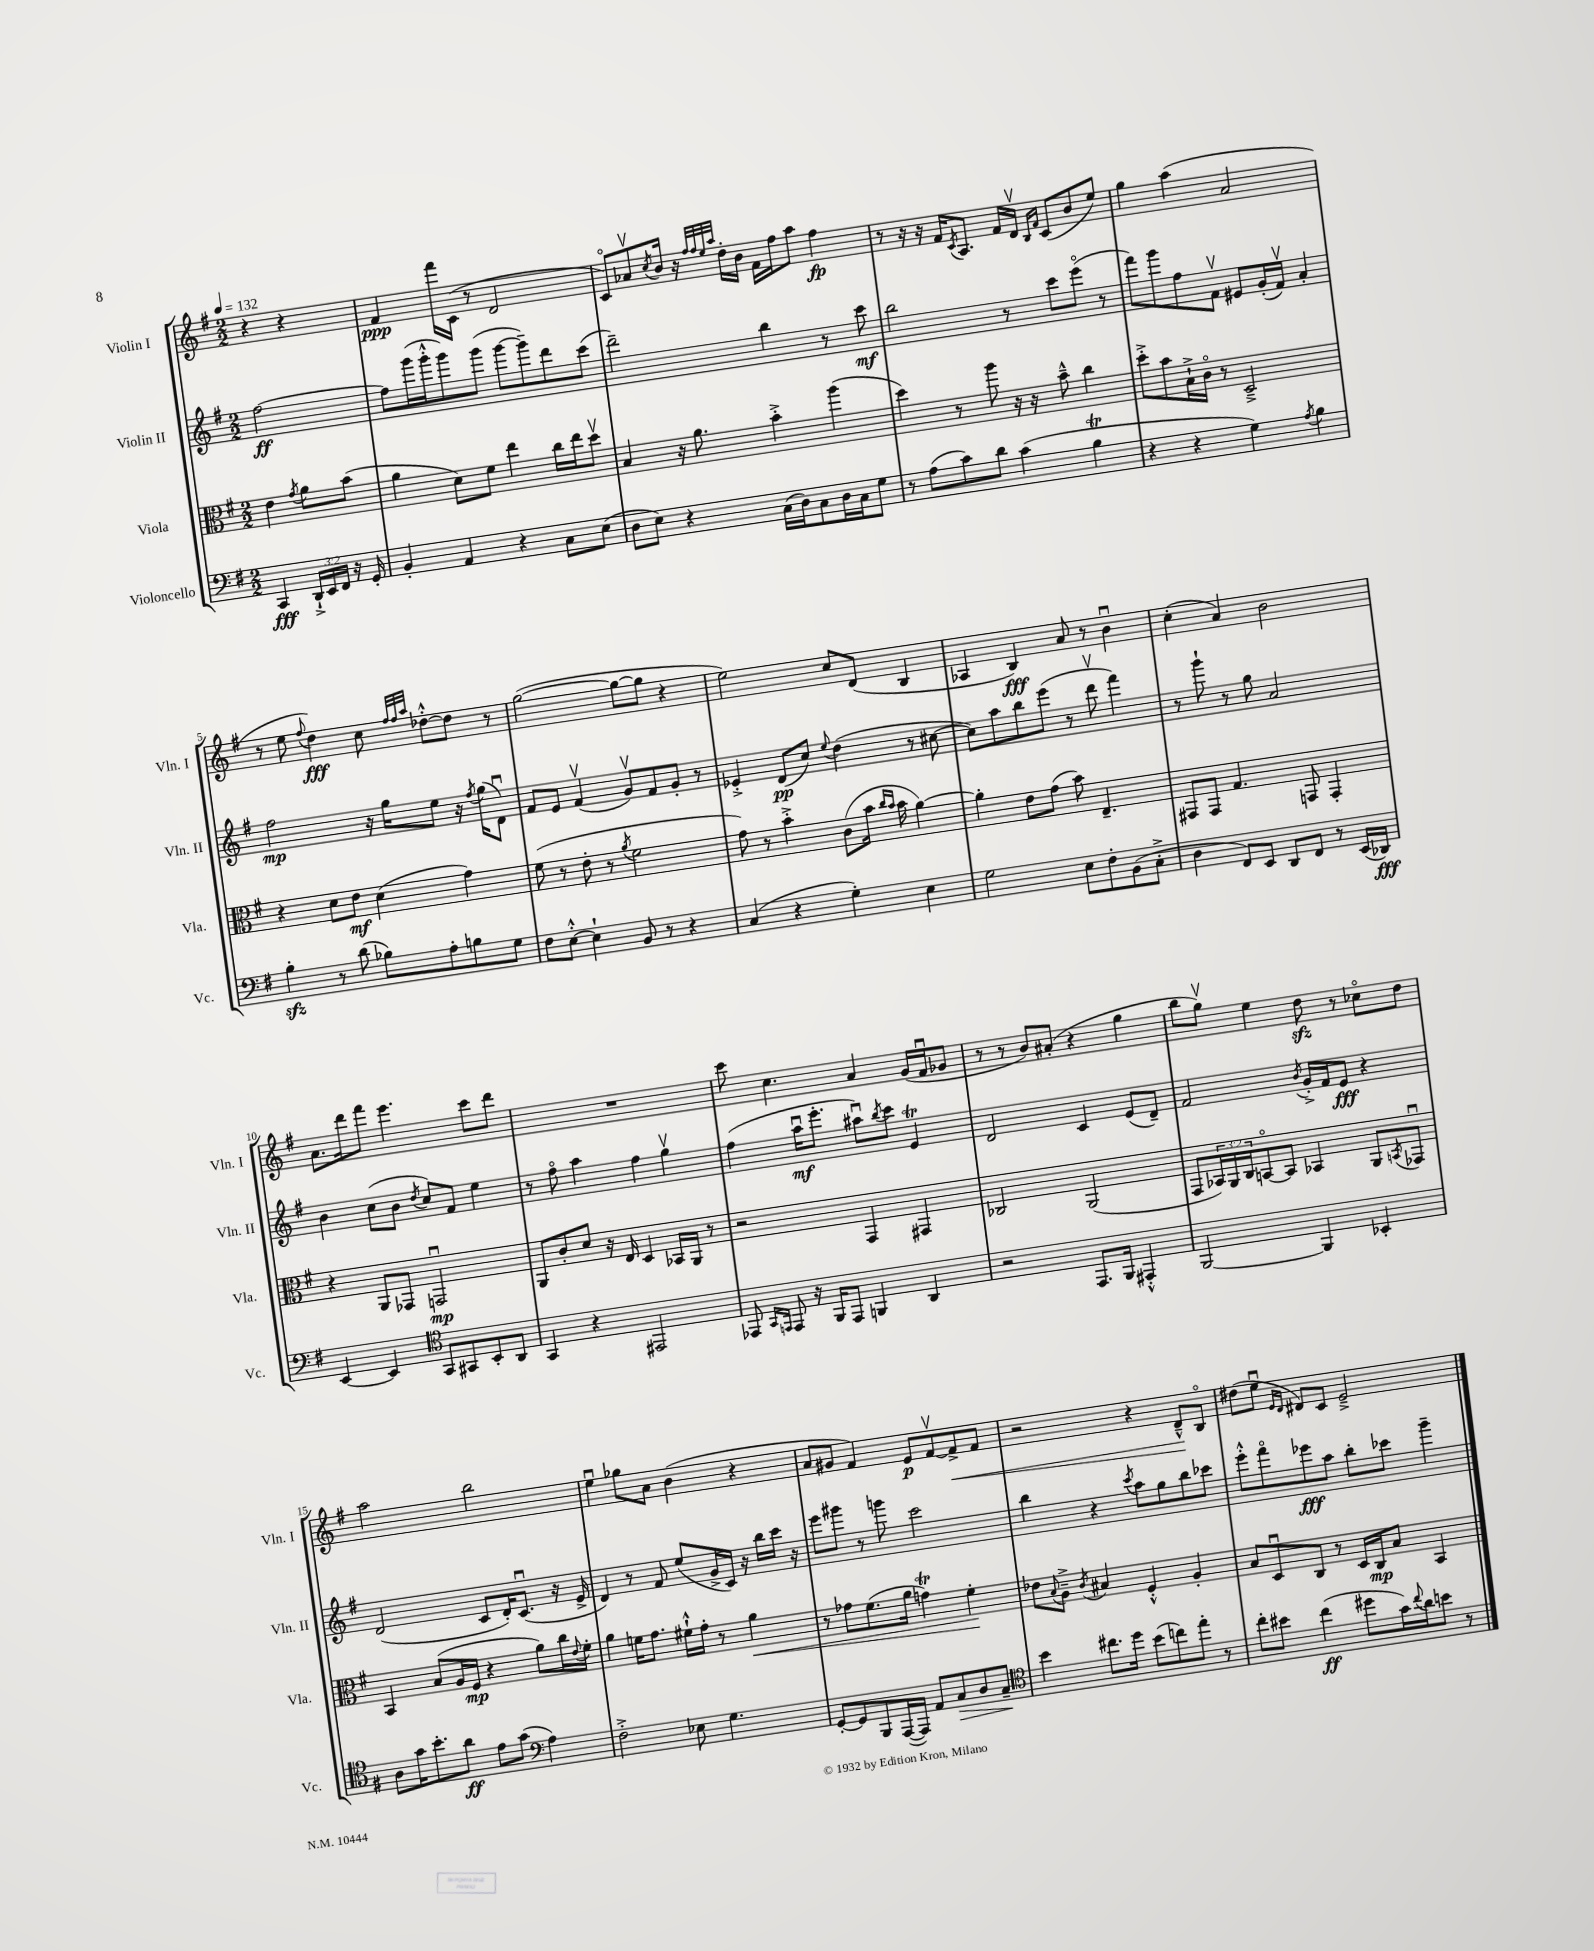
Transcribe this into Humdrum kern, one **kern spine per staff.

**kern	**kern	**kern	**kern
*staff4	*staff3	*staff2	*staff1
*clefF4	*clefC3	*clefG2	*clefG2
*k[f#]	*k[f#]	*k[f#]	*k[f#]
*M2/2	*M2/2	*M2/2	*M2/2
*MM132	*MM132	*MM132	*MM132
4CC	4e	[2ff#	4r
.	8qg	.	.
24DD`^	8a	.	4r
24EE	.	.	.
24FF#	.	.	.
16r	(8b	.	.
16GG'	.	.	.
=	=	=	=
4BB'	4a	8ff#]	4f#
.	.	(16ggg	.
.	.	16ggg'^^	.
4AA	8d)	8ggg)	16fff#
.	.	.	(16c
.	8f#	(8ggg	8r
4r	4ee	[8ggg	2d
.	.	8ggg~])	.
8C	16cc	8ddd	.
.	16ee	.	.
(8E	8ddv	(8ccc	.
=	=	=	=
8D	4B	2ddd~)	8co)
8E)	.	.	8a-v
.	.	.	8qcc
4r	16r	.	16b
.	8.a	.	16r
.	.	.	32qqff#
.	.	.	32qqff#
.	.	.	32qqee
.	.	.	32qqaa
.	.	.	16dd'
.	.	.	16b
(16C	4b'^	4bb	16f#
16D)	.	.	16ff#
8C	.	.	8aa
16D	(4aa	8r	4ff#
16C	.	.	.
8G	.	8ccc	.
=	=	=	=
8r	4dd)	2bb	8r
(8A	.	.	16r
.	.	.	16r
8c)	8r	.	16f#
.	.	.	8qc
.	.	.	8.A
8d	8aa	.	.
(4c	16r	8r	16f#
.	16r	.	16dv
.	.	.	16qqB
.	.	.	16qqf#
.	8b~^^	8ccc	(8c
4B	4cc	(8eeeo	8b
.	.	8r	8ee)
=	=	=	=
4r	8dd'^	8fff#)	4gg
.	8b	8ggg	.
4r	16B`^	8ff#	(4aa
.	16co	.	.
.	8r	8f#v	.
4G)	2D~^	8e#	2a
.	.	(16g'	.
.	.	16f#v)	.
8qA	.	.	.
4B	.	4a'	.
=	=	=	=
4B'	4r	2ff#	8r
.	.	.	8ee
.	.	.	8qqff#
8r	8d	.	4dd)
(8d	8e	.	.
8B-)	(4d	16r	8cc
.	.	16gg	.
.	.	.	32qqff#
.	.	.	32qqff#
.	.	.	32qqaa
8A'	.	8ee	[8dd-'^^
8B	4g)	16r	8dd-]
.	.	8qff#	.
.	.	(16gg	.
8G	.	8du)	8r
=	=	=	=
8F#	(8f#	8f#	([2gg
[8E'^^	8r	8e	.
4E`]	8e'	(4f#v	.
.	8r	.	.
.	8qa	.	.
8BB	2f#	8gv)	8gg_
8r	.	8f#	8gg]
4r	.	8g'	4r
.	.	8r	.
=	=	=	=
(4C	8g)	4e-'^	2ee)
.	8r	.	.
4r	4b'^	(8d	.
.	.	8cc)	.
.	.	8qqee	.
4G')	(8c	(4dd	8cc
.	16b	.	(8d
.	16qqcc	.	.
.	16qqb	.	.
.	16b	.	.
4E	[4a)	8r	4B
.	.	[8cc#	.
=	=	=	=
2G	4a']	8cc#])	4A-
.	.	8aa	.
.	8e	8bb	4B)
.	(8g	(8eee	.
8E	8b)	8r	8a
8F#'	4.E~	8dddv	8r
(8BB	.	4fff#)	4bu
8C'^	.	.	.
=	=	=	=
4D	8GG#	8r	(4cc'
.	8GG#	8ggg`	.
8FF#)	4.G	8r	4a)
8EE	.	8gg	.
8DD	.	2a	2b
8FF#	8GG	.	.
8r	4GG'	.	.
(16EE	.	.	.
16DD-)	.	.	.
=	=	=	=
[4EE	4r	4b	8.a
.	.	.	16ddd
4EE]	8AA	(8cc	8fff#
.	8GG-	8b	4.eee
*clefC4	*	*	*
.	.	8qdd	.
8GG	2GGu	8cc)	.
8GG#	.	8f#	.
8BB'	.	4ee	8ccc
8AA	.	.	8ddd
=	=	=	=
4GG	8AA	8r	1r
.	8c'	8ff#o	.
4r	8d	4aa	.
.	16r	.	.
.	16E	.	.
2EE#	4D	4ff#	.
.	16BB-	4ggv	.
.	16AA	.	.
.	8r	.	.
=	=	=	=
8EE-	2r	(4ff#	8ccc
16qqGG	.	.	.
16qqEE	.	.	.
8EE	.	.	4.cc
16r	.	16aau	.
16FF#	.	8.eee'	.
8EE	.	.	.
4FF	4GG	8aa#u)	4a
.	.	8qbb	.
.	.	8ccc	.
4AA	4GG#	4e	(16g
.	.	.	16f#u
.	.	.	8g-
=	=	=	=
2r	2C-	2d	8r
.	.	.	8r
.	.	.	8b)
.	.	.	(8a#'
8.EE	(2AA	4c	4r
16FF#	.	.	.
4EE#'^^	.	(8e	4gg
.	.	8d~)	.
=	=	=	=
[2FF#	8GG	2f#	8bb
.	24BB-)	.	8ggv)
.	24AA	.	.
.	24C	.	.
.	[8BBo	.	4ee
.	8BB]	.	.
.	.	8qb	.
4FF#]	4BB-	16g'^	8dd
.	.	16f#	.
.	.	8e	8r
4BB-'	8AA	4r	8cc-o
.	8qBB	.	.
.	8GG-u	.	8dd
=	=	=	=
8A	4BB	(2d	2aa
16g	.	.	.
8.b'	.	.	.
.	(8B	.	.
8a	16A	.	.
.	16F#	.	.
8e	4r	8c	2bb
(8g	.	16d')	.
.	.	(8.cu	.
*clefF4	*	*	*
4A)	8a)	.	.
.	16cc	16r	.
.	8qqe	.	.
.	16f#'	16e^	.
=	=	=	=
2F#'^	4a	4d)	4eeu
.	16f	8r	8gg-
.	8.g	.	.
.	.	8f#	8a
8E-	16f#`^^	(8ee	(4b
.	16g'	.	.
4.G	8r	16g^	.
.	.	16c)	.
.	4a	16r	4r
.	.	16bb	.
.	.	16ccc	.
.	.	16r	.
=	=	=	=
[8GG'	8r	8eee	8a
8GG]	8g-	8ggg#	8g#
8BBB	(8.f#	8r	4f#)
([16AAA	.	8ggg	.
16AAA])	16a	.	.
8AA	4g)	2ccc	8e
8C	.	.	[8f#v
8D	4f#'	.	8f#^]
8C~	.	.	8f#
=	=	=	=
*clefC4	*	*	*
4b	8e-	4bb	2r
.	8qqB	.	.
.	8A~^	.	.
.	8qc	.	.
8.cc#	4B#	4r	.
16dd	.	.	.
.	.	8qccc	.
(8b	4F#'^^	8aa	4r
8cc)	.	8gg	.
8ee'	4A'	8bb	8d~^^
8r	.	8ccc-	8Bo
=	=	=	=
8cc'	8B	8eee'^^	(8dd#
8b#	8Du	8fff#o	8eeu
.	.	.	16qqe
.	.	.	16qqd
(4cc	8C	8eee-	8d#)
.	8r	8aa	8c
8dd#	16D	8bb'	2e~^
.	16C	.	.
16g)	8B	8ccc-	.
8qqcc	.	.	.
16a	.	.	.
8b	4BB	4ggg~	.
8r	.	.	.
==	==	==	==
*-	*-	*-	*-
